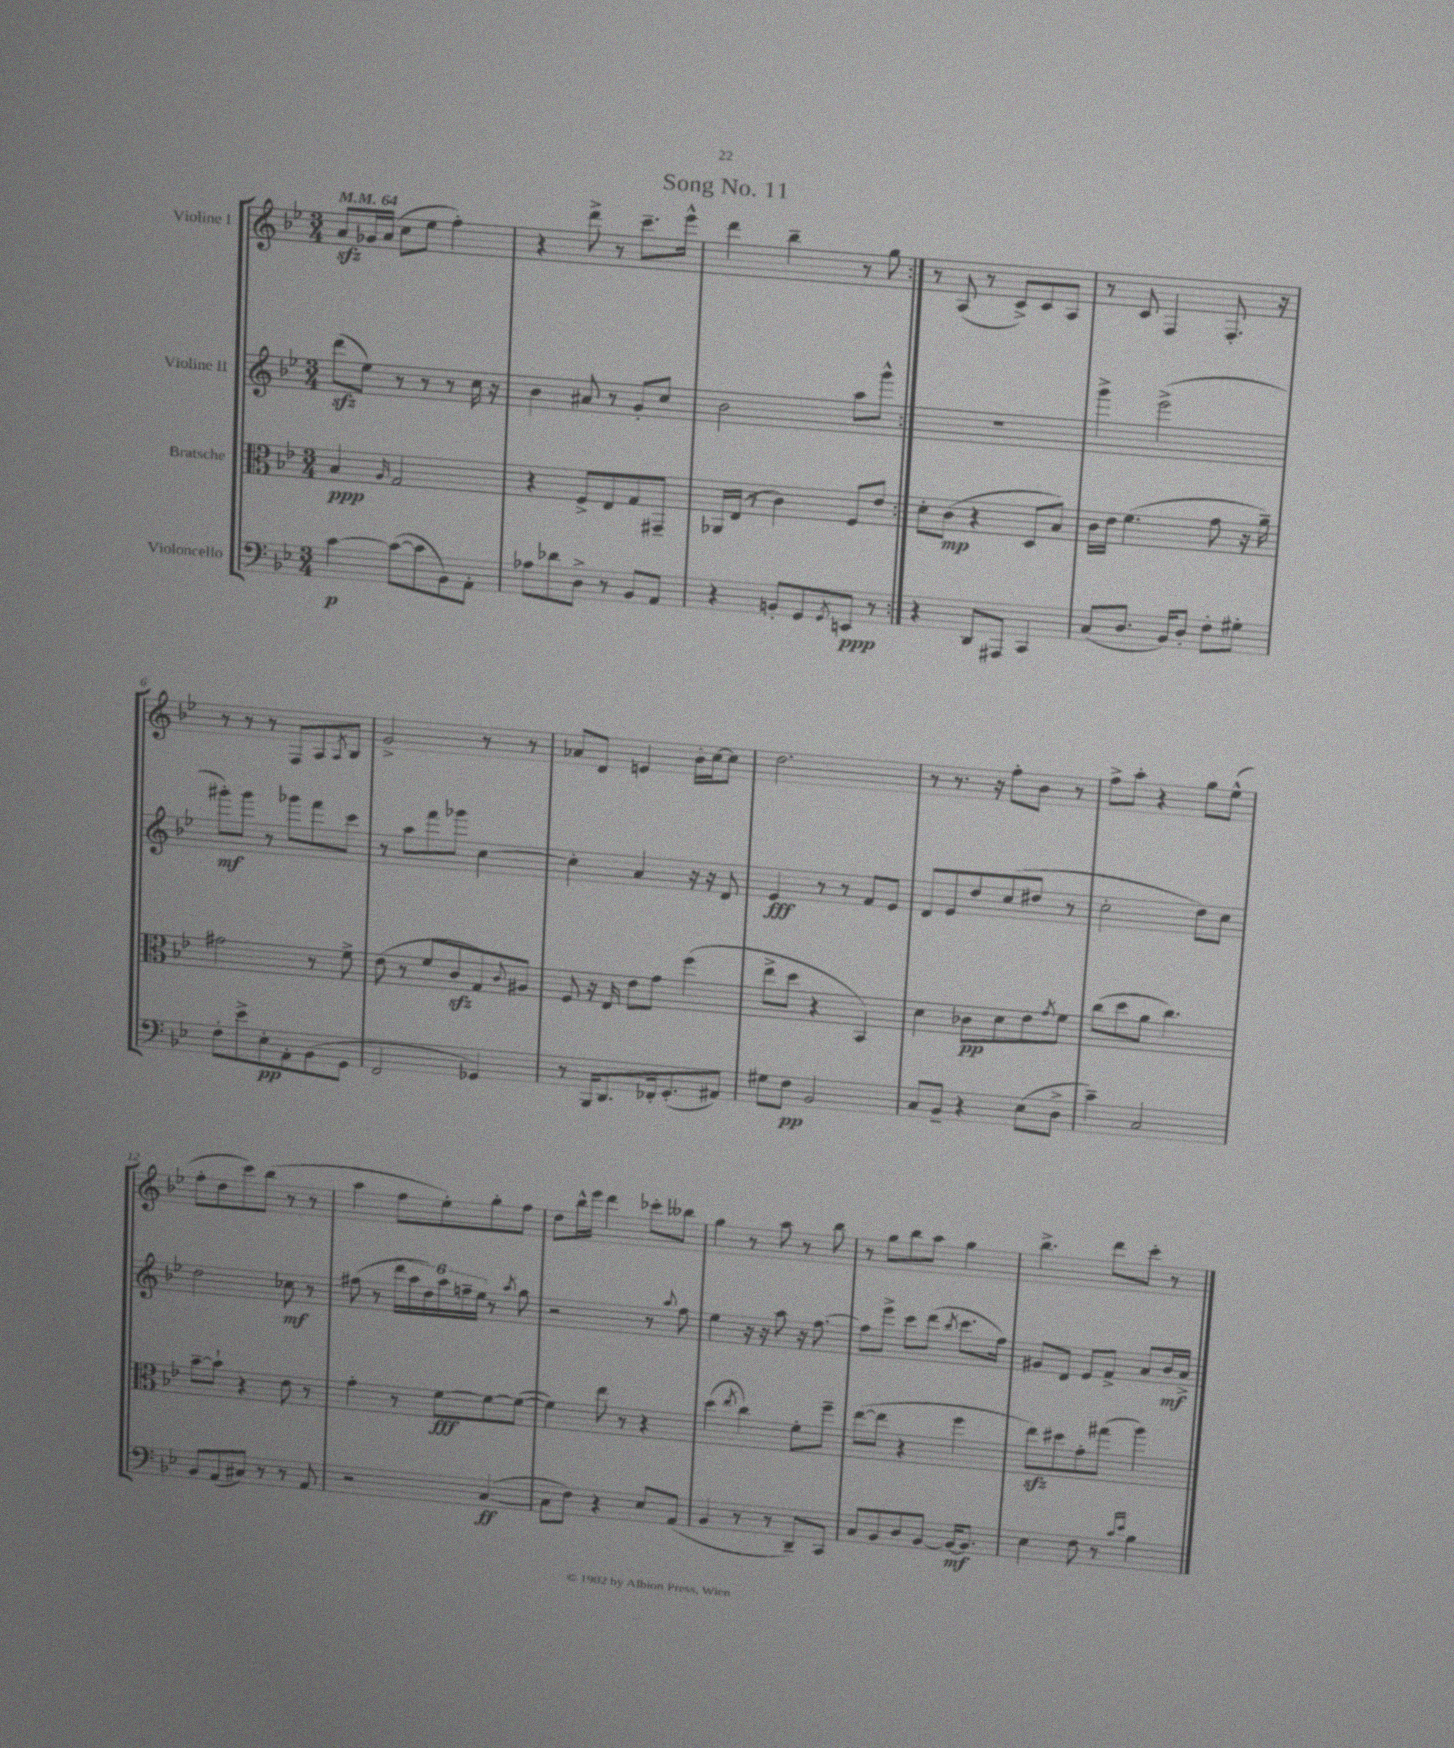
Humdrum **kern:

**kern	**kern	**kern	**kern
*staff4	*staff3	*staff2	*staff1
*clefF4	*clefC3	*clefG2	*clefG2
*k[b-e-]	*k[b-e-]	*k[b-e-]	*k[b-e-]
*M3/4	*M3/4	*M3/4	*M3/4
*MM64	*MM64	*MM64	*MM64
[4c	4B-	(8ddd	8a
.	.	8ee-)	16g-
.	.	.	(16a
.	16qqA	.	.
(8c_	2G	8r	8cc
8c]	.	8r	8ee-
8BB-)	.	8r	4ff')
8AA'	.	16cc	.
.	.	16r	.
=	=	=	=
8A-	4r	4b-	4r
8d-	.	.	.
8D^	8F^	8a#	8ddd^
8r	8E-	8r	8r
8BB-	8G	8g'	8.ccc~
8AA	8GG#~	8cc	.
.	.	.	16eee-^^
=	=	=	=
4r	16AA-	2b-	4ddd
.	(16E-	.	.
.	8r	.	.
8BB'	4c)	.	4bb-~
8GG	.	.	.
8qGG	.	.	.
8EE	8F	8aa	8r
8r	8e-	8ggg^^	8gg
=:|!	=:|!	=:|!	=:|!
4r	8d'	2.r	8r
.	(8c	.	(8A
8DD	4r	.	8r
8AAA#	.	.	8c^)
4CC	8D	.	8c
.	8B-)	.	8A
=	=	=	=
(8C	16c	4ggg^	8r
.	16e-	.	.
8.D	(4.f	.	8c
.	.	(2eee-^	4F
16BB-)	.	.	.
8D'	.	.	.
8F'	8g	.	8.F'
8G#'	16r	.	.
.	16a~)	.	16r
=	=	=	=
8F'	2g#	8ggg#')	8r
8e-^	.	8ggg#	8r
8E-'	.	8r	8r
8AA'	.	8ggg-	8F
(8BB-	8r	8fff	8A
.	.	.	8qA
8GG	8f^	8ccc	8B-
=	=	=	=
2FF	(8e-	8r	2g^
.	8r	8aa	.
.	8f	8fff	.
.	8c	8ggg-	.
4GG-)	8G)	[4cc	8r
.	8qqc	.	.
.	8A#	.	8r
=	=	=	=
8r	8F	4cc']	8a-
16BBB-	16r	.	8d
8.DD	16E-	.	.
.	8e-	4a	4e
16FF-'	8g	.	.
(8.GG'	.	.	.
.	(4ff	16r	16b-'
.	.	16r	[16cc
8AA#)	.	8d	8cc]
=	=	=	=
8G#	8ee-^	4e-	2.dd
8F	8dd	.	.
2BB-	4r	8r	.
.	.	8r	.
.	4BB-)	8f	.
.	.	8e-	.
=	=	=	=
8C	4d	8d	8r
8BB-~	.	8e-	8.r
4r	8c-	8dd	.
.	.	.	16r
.	8d	(8cc	8ff'
(8E-	8e-	8dd#	8b-
.	8qg	.	.
8D^	8f	8r	8r
=	=	=	=
4c~)	(8cc	2cc'	8ff^
.	8dd	.	8aa'
2C	8a	.	4r
.	4.cc)	.	.
.	.	8dd)	8gg
.	.	8cc	(8ee-^^
=	=	=	=
8BB-	[8b-~	2dd	8ff'
(8AA	8b-`]	.	8dd
8C#)	4r	.	8ccc)
8r	.	.	(8bb-
8r	8e-	8cc-	8r
8AA	8r	8r	8r
=	=	=	=
2r	4g'	(8ff#	4aa
.	.	8r	.
.	8r	24ddd	8ff
.	.	24aa	.
.	.	24dd)	.
.	[8f	24aa	8ee-')
.	.	24ff~	.
.	.	24ee-	.
([4C	8f_	8r	8gg'
.	.	8qaa	.
.	(8f_	8gg	8ff
=	=	=	=
8C]	4f])	2r	8dd
8F)	.	.	16bb-^^
.	.	.	16eee-
4r	8ee-	.	4ddd
.	8r	.	.
8E-	4r	8r	8ccc-'
.	.	8qqaa	.
(8AA	.	8ff	8bb--
=	=	=	=
4BB-	(4dd	4ee-	4gg
.	8qee-	.	.
8r	4cc)	16r	8r
.	.	16r	.
8r	.	8aa	8aa
8DD~)	8f'	16r	8r
.	.	[8.ff	.
8CC	8ff~	.	8bb-
=	=	=	=
8C	([8ee-	8ff]	8r
8BB-	8ee-]	8eee-^	8gg
8D	4r	8ccc	8bb-
[8BB-	.	(8ddd	8aa
.	.	8qbb-	.
16BB-_	4ff	8.ccc	4gg
8.BB-]	.	.	.
.	.	16ff)	.
=	=	=	=
4E-	8ee-)	8g#	4.bb-^
.	8dd#	8d	.
8F	8g'	8e-	.
8r	(8gg#	8f^	8ddd
16qqc	.	.	.
16qqe-	.	.	.
4B-	4aa)	8a	8ccc'
.	.	16b-	8r
.	.	16a^	.
==	==	==	==
*-	*-	*-	*-
